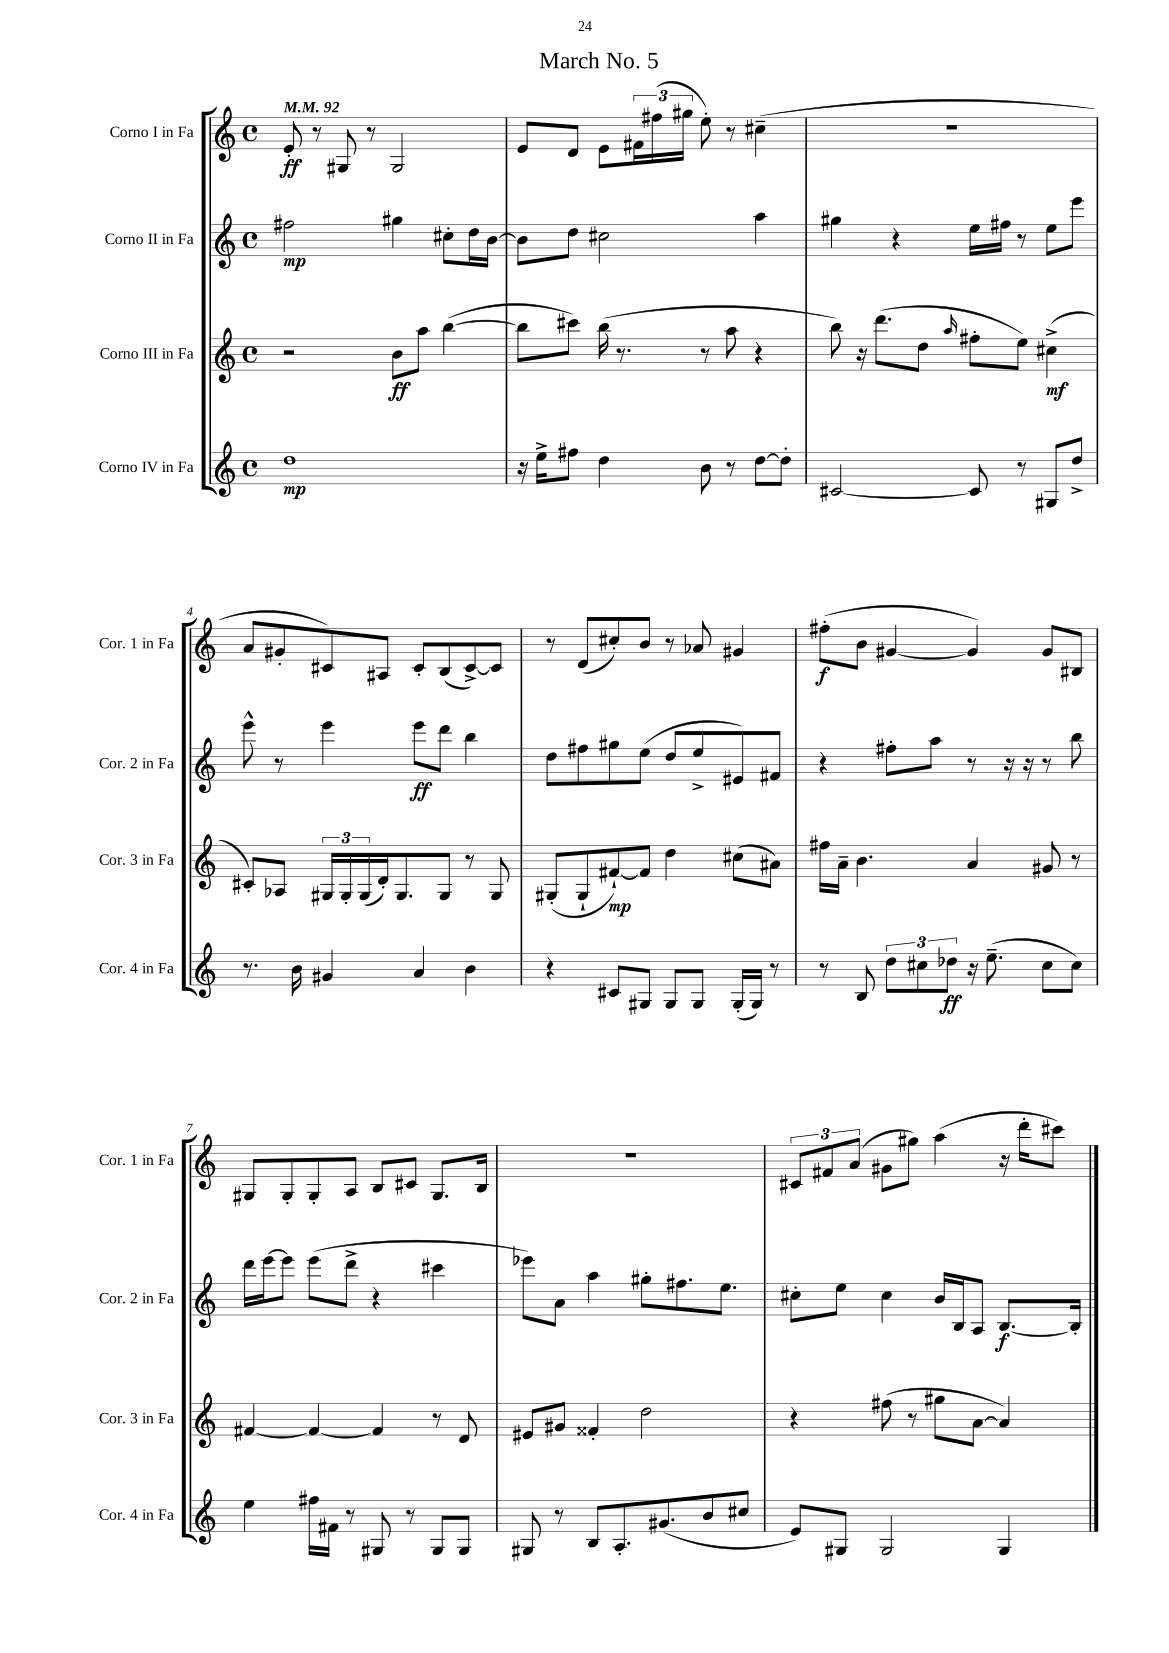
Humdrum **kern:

**kern	**kern	**kern	**kern
*staff4	*staff3	*staff2	*staff1
*clefG2	*clefG2	*clefG2	*clefG2
*k[]	*k[]	*k[]	*k[]
*M4/4	*M4/4	*M4/4	*M4/4
*met(c)	*met(c)	*met(c)	*met(c)
*MM92	*MM92	*MM92	*MM92
1dd	2r	2ff#	8e'
.	.	.	8r
.	.	.	8G#
.	.	.	8r
.	8b	4gg#	2G#
.	8aa	.	.
.	([4bb	8cc#'	.
.	.	16dd	.
.	.	[16b	.
=	=	=	=
16r	8bb]	8b]	8e
16ee^	.	.	.
8ff#	8ccc#)	8dd	8d
4dd	(16bb	2cc#	8e
.	8.r	.	.
.	.	.	24f#
.	.	.	(24ff#
.	.	.	24gg#
8b	8r	.	8ee')
8r	8aa	.	8r
[8dd	4r	4aa	(4cc#~
8dd']	.	.	.
=	=	=	=
[2c#	8bb)	4gg#	1r
.	16r	.	.
.	(8.ddd	.	.
.	.	4r	.
.	8dd	.	.
.	16qqaa	.	.
8c#]	8ff#'	16ee	.
.	.	16ff#	.
8r	8ee)	8r	.
8G#	(4cc#^	8ee	.
8dd^	.	8eee	.
=	=	=	=
8.r	8c#')	8eee^^	8a
.	8A-	8r	8g#'
16b	.	.	.
4g#	24G#	4eee	8c#)
.	24G#'	.	.
.	(24G#	.	.
.	16d')	.	8A#
.	8.G#	.	.
4a	.	8eee	8c#'
.	8G#	8ddd	(8B
4b	8r	4bb	[8c#^)
.	8G#	.	8c#]
=	=	=	=
4r	(8G#'	8dd	8r
.	8G#`	8ff#	(8d
8c#	[8f#`)	8gg#	8cc#')
8G#	8f#]	(8ee	8b
8G#	4dd	8dd	8r
8G#	.	8ee^	8a-
(16G#'	(8cc#	8e#)	4g#
16G#)	.	.	.
8r	8a#)	8f#	.
=	=	=	=
8r	16ff#	4r	(8ff#'
.	16a~	.	.
8B	4.b	.	8b
12dd	.	8ff#'	[4g#
12cc#	.	.	.
.	.	8aa	.
12dd-	.	.	.
16r	4a	8r	4g#])
(8.ee~	.	.	.
.	.	16r	.
.	.	16r	.
8cc#	8g#	8r	8g#
8cc#)	8r	8bb	8B#
=	=	=	=
4ee	[4f#	16ddd	8G#
.	.	[16eee	.
.	.	8eee]	8G#'
16ff#	4f#_	(8eee	8G#'
16f#	.	.	.
8r	.	8ddd^	8A
8G#	4f#]	4r	8B
8r	.	.	8c#
8G#	8r	4ccc#	8.G#
8G#	8d	.	.
.	.	.	16B
=	=	=	=
8G#	8e#	8eee-)	1r
8r	8g#	8a	.
8B	4f##'	4aa	.
8.A'	.	.	.
.	2dd	8gg#'	.
(8.g#	.	.	.
.	.	8.ff#	.
8b	.	.	.
.	.	8.ee	.
8cc#	.	.	.
=	=	=	=
8e)	4r	8cc#'	12c#
.	.	.	12f#
8G#	.	8ee	.
.	.	.	(12a
2G#	(8ff#	4cc#	8g#
.	8r	.	8gg#)
.	8gg#	16b	(4aa
.	.	16B	.
.	[8a	8A	.
4G#	4a])	[8.B	16r
.	.	.	16ddd'
.	.	.	8ccc#)
.	.	16B']	.
==	==	==	==
*-	*-	*-	*-
